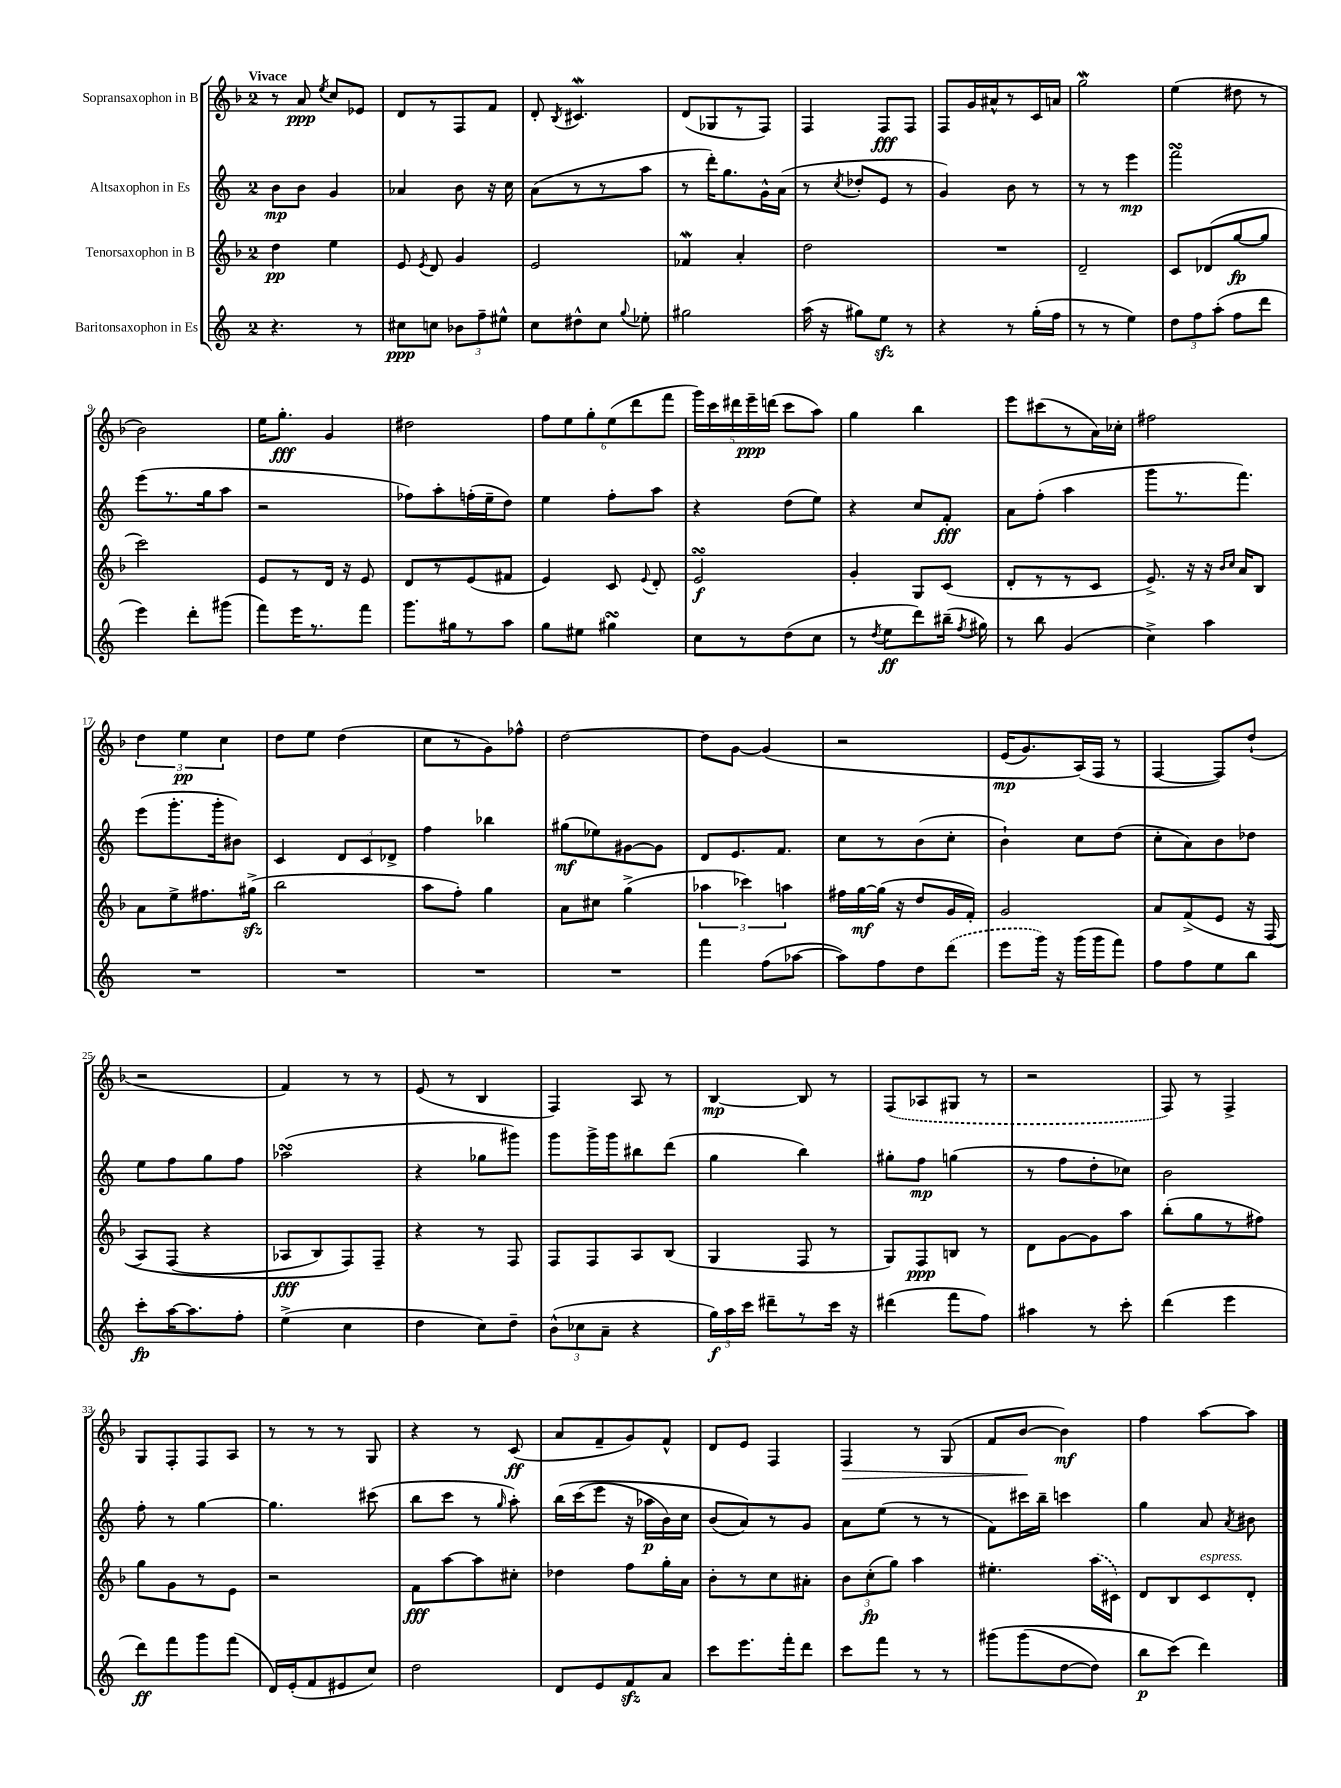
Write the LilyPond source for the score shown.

<<
\new StaffGroup <<
\new Staff = "s0" \with { instrumentName = "Sopransaxophon in B" } {
    \clef treble \key f \major \once \override Staff.TimeSignature.style = #'single-digit \time 2/4 \tempo "Vivace"
    \autoBeamOff r8 a'8\ppp \acciaccatura { e''8 } c''8[ ees'8] |
    d'8[ r8 f8 f'8] |
    d'8-. \acciaccatura { bes8 } cis'4.\mordent |
    d'8[( ges8 r8 f8]) |
    f4 f8[\fff f8] |
    f8[ g'16 ais'16-^ r8 c'16 a'16] |
    g''2\mordent |
    e''4( dis''8 r8 |
    bes'2) |
    e''16[ g''8.]-.\fff g'4 |
    dis''2 |
    \tuplet 6/4 { f''8[ e''8 g''8-. e''8( d'''8 f'''8] } |
    \tuplet 5/4 { g'''16[) c'''16 dis'''16 e'''16--\ppp d'''16]( } c'''8[ a''8]) |
    g''4 bes''4 |
    e'''8[ cis'''8( r8 a'16) ces''16]-. |
    fis''2 |
    \tuplet 3/2 { d''4 e''4\pp c''4 } |
    d''8[ e''8] d''4( |
    c''8[ r8 g'8) fes''8]-^ |
    d''2~ |
    d''8[ g'8]~ g'4\( |
    r2 |
    e'16[\mp( g'8.) a16(\) f16] r8 |
    f4~ f8[) d''8]-!( |
    r2 |
    f'4) r8 r8 |
    e'8( r8 bes4 |
    f4) a8 r8 |
    bes4~\mp bes8 r8 |
    \once \slurDashed f8[( aes8 gis8] r8 |
    r2 |
    f8) r8 f4-> |
    g8[ f8-. f8 a8] |
    r8 r8 r8 g8 |
    r4 r8 c'8\ff( |
    a'8[ f'8-- g'8) f'8]-^ |
    d'8[ e'8] f4 |
    f4\> r8 g8( |
    f'8[ bes'8]~\! bes'4\mf) |
    f''4 a''8[~ a''8] \bar "|." |
}
\new Staff = "s1" \with { instrumentName = "Altsaxophon in Es" } {
    \clef treble \key c \major \once \override Staff.TimeSignature.style = #'single-digit \time 2/4
    \autoBeamOff b'8[\mp b'8] g'4 |
    aes'4 b'8 r16 c''16 |
    a'8[( r8 r8 a''8] |
    r8 d'''16[-.) g''8. g'16-^ a'16]( |
    r8 \acciaccatura { c''8 } des''8[-. e'8] r8 |
    g'4) b'8 r8 |
    r8 r8 e'''4\mp |
    f'''2\turn |
    e'''8[( r8. g''16 a''8] |
    r2 |
    fes''8[) a''8-. f''16-.( e''16-- d''8]) |
    e''4 f''8[-. a''8] |
    r4 d''8[( e''8]) |
    r4 c''8[ f'8]-.\fff |
    a'8[ f''8]-.( a''4 |
    g'''8[ r8. f'''8.]) |
    e'''8[( g'''8.-. g'''16-. bis'8]) |
    c'4 \tuplet 3/2 { d'8[ c'8 des'8]-> } |
    f''4 bes''4 |
    gis''8[\mf( ees''8) gis'8~ gis'8] |
    d'8[ e'8. f'8.] |
    c''8[ r8 b'8( c''8]-. |
    b'4-!) c''8[ d''8]( |
    c''8[-. a'8) b'8 des''8] |
    e''8[ f''8 g''8 f''8] |
    aes''2\turn( |
    r4 ges''8[ gis'''8]) |
    g'''8[ g'''16-> g'''16 bis''8 d'''8]( |
    g''4 b''4) |
    gis''8[-. f''8]\mp g''4( |
    r8 f''8[ d''8-. ces''8]) |
    b'2 |
    f''8-. r8 g''4~ |
    g''4. cis'''8( |
    b''8[ c'''8] r8 \grace { g''16 } a''8-.) |
    b''16[\( c'''16( e'''8] r16 aes''16[\p b'16) c''16] |
    b'8[( a'8)\) r8 g'8] |
    a'8[ e''8]( r8 r8 |
    f'8[) cis'''16 b''16]-- c'''4 |
    g''4 a'8 \acciaccatura { a'8 } bis'8 \bar "|." |
}
\new Staff = "s2" \with { instrumentName = "Tenorsaxophon in B" } {
    \clef treble \key f \major \once \override Staff.TimeSignature.style = #'single-digit \time 2/4
    \autoBeamOff d''4\pp e''4 |
    e'8 \acciaccatura { e'8 } d'8 g'4 |
    e'2 |
    fes'4\mordent a'4-. |
    d''2 |
    R2 |
    d'2-- |
    c'8[ des'8( g''8~\fp g''8] |
    c'''2) |
    e'8[ r8 d'16] r16 e'8 |
    d'8[ r8 e'8( fis'8] |
    e'4) c'8 \appoggiatura { e'8 } d'8-. |
    e'2\turn\f |
    g'4-. g8[ c'8]( |
    d'8[-. r8 r8 c'8] |
    e'8.->) r16 r16 \grace { bes'16[ c''16] } a'16[ bes8] |
    a'8[ e''8-> fis''8. gis''16]->\sfz( |
    bes''2 |
    a''8[ f''8]-.) g''4 |
    a'8[ cis''8] g''4->( |
    \tuplet 3/2 { aes''4 ces'''4) a''4 } |
    fis''16[ g''16~\mf g''16]( r16 d''8[ g'16 f'16]-.) |
    g'2 |
    a'8[ f'8->( e'8] r16 f16\( |
    a8[) f8]( r4 |
    aes8[\fff bes8) f8\) f8]-- |
    r4 r8 f8 |
    f8[ f8 a8 bes8]( |
    g4 f8 r8 |
    g8[) f8\ppp b8] r8 |
    d'8[ g'8~ g'8 a''8] |
    bes''8[-.( g''8 r8 fis''8]) |
    g''8[ g'8 r8 e'8] |
    r2 |
    f'8[\fff a''8~ a''8 cis''8]-. |
    des''4 f''8[ g''16-. a'16] |
    bes'8[-. r8 c''8 ais'8]-. |
    \tuplet 3/2 { bes'8[ c''8-.\fp( g''8]) } a''4 |
    eis''4.-. \once \slurDashed a''16[( cis'16]) |
    d'8[ bes8 c'8^\markup { \italic "espress." } d'8]-. \bar "|." |
}
\new Staff = "s3" \with { instrumentName = "Baritonsaxophon in Es" } {
    \clef treble \key c \major \once \override Staff.TimeSignature.style = #'single-digit \time 2/4
    \autoBeamOff r4. r8 |
    cis''8[\ppp c''8] \tuplet 3/2 { bes'8[ f''8-- eis''8]-^ } |
    c''8[ dis''8-^ c''8] \appoggiatura { g''8 } ees''8-. |
    gis''2 |
    a''16( r16 gis''8[) e''8]\sfz r8 |
    r4 r8 g''16[-.( f''16] |
    r8 r8 e''4) |
    \tuplet 3/2 { d''8[ f''8 a''8]-.( } f''8[ d'''8] |
    e'''4) d'''8[-. gis'''8]( |
    f'''8[) e'''16 r8. f'''8] |
    g'''8.[ gis''16 r8 a''8] |
    g''8[ eis''8] gis''4\turn |
    c''8[ r8 d''8( c''8] |
    r8 \acciaccatura { d''8 } e''8[\ff d'''8) bis''16]--( \acciaccatura { f''8 } gis''16) |
    r8 b''8 g'4( |
    c''4->) a''4 |
    R2 |
    R2 |
    R2 |
    R2 |
    f'''4 f''8[( aes''8]~ |
    aes''8[) f''8 d''8 \once \slurDashed d'''8]( |
    e'''8[ g'''16]) r16 g'''16[( g'''16 f'''8]) |
    f''8[ f''8 e''8 b''8] |
    c'''8[-.\fp a''16~ a''8. f''8]-. |
    e''4->( c''4 |
    d''4 c''8[) d''8]-- |
    \tuplet 3/2 { b'8[-^( ces''8 a'8]-- } r4 |
    \tuplet 3/2 { g''16[\f) a''16 c'''16] } dis'''8[-- r8 c'''16] r16 |
    dis'''4( f'''8[ f''8]) |
    ais''4 r8 c'''8-. |
    d'''4( e'''4 |
    d'''8[\ff) f'''8 g'''8 f'''8]( |
    d'16[) e'16-.( f'8 eis'8 c''8]) |
    d''2 |
    d'8[ e'8 f'8\sfz a'8] |
    c'''8[ e'''8. f'''16-. d'''8] |
    c'''8[ f'''8] r8 r8 |
    gis'''8[\( gis'''8( d''8~ d''8]) |
    b''8[\p c'''8](\) d'''4) \bar "|." |
}
>>
>>
